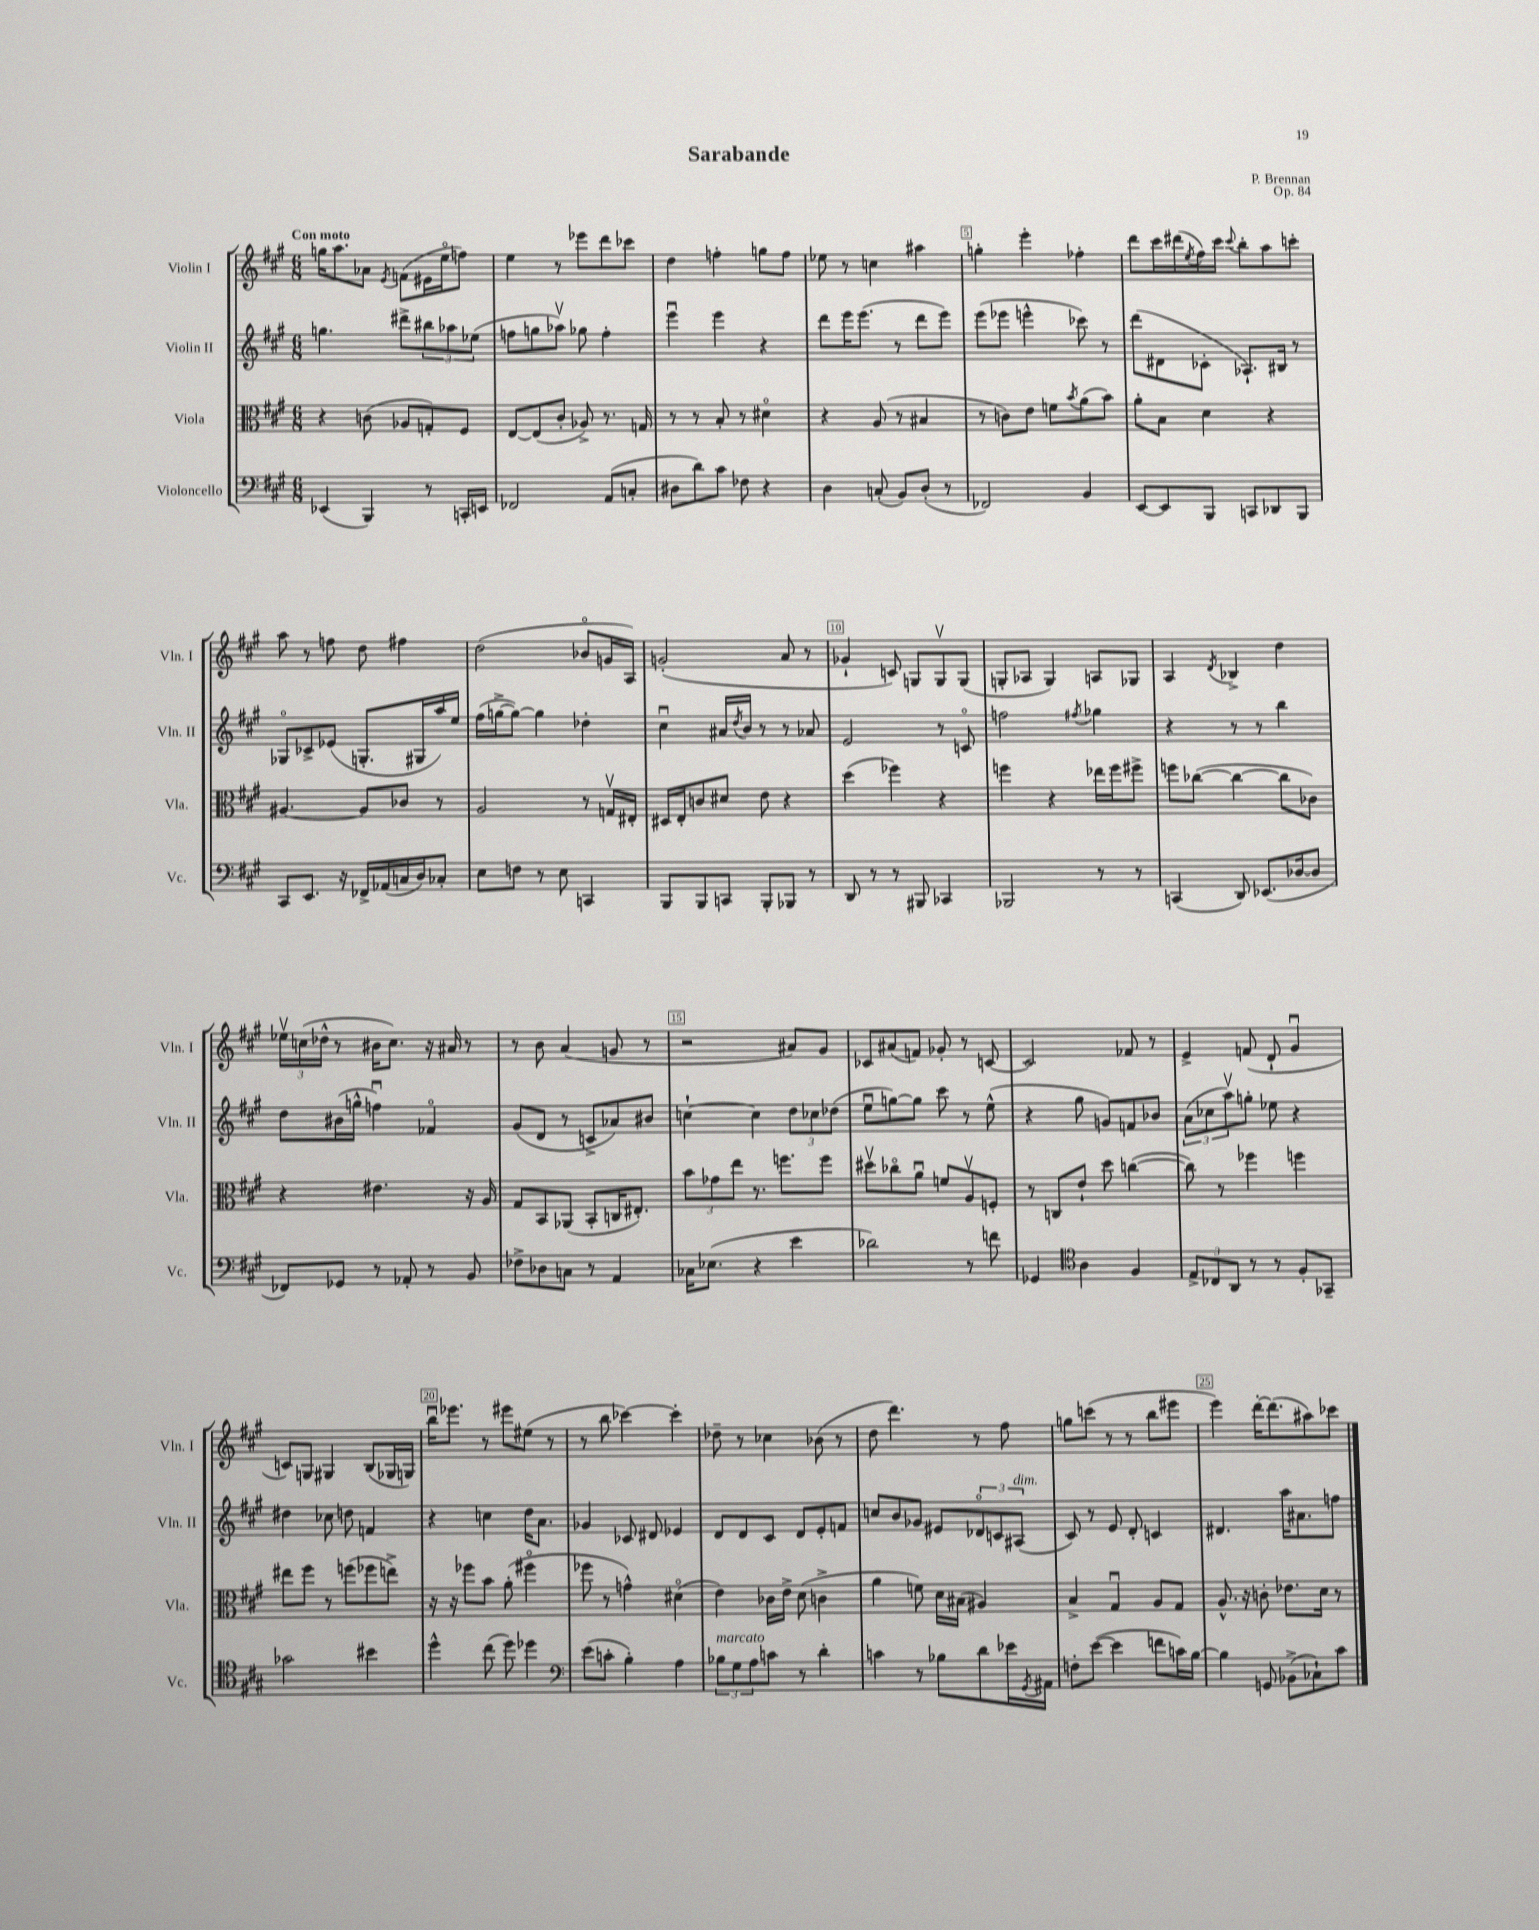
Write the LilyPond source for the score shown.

\header { title = "Sarabande" composer = "P. Brennan" opus = "Op. 84" }
<<
\new StaffGroup <<
\new Staff = "s0" \with { instrumentName = "Violin I" shortInstrumentName = "Vln. I" } {
    \clef treble \key a \major \numericTimeSignature \time 6/8 \tempo "Con moto"
    g''16 a''8. aes'8 \acciaccatura { e'8 } f'8( eis'16 e''16\flageolet f''8) |
    e''4 r8 ees'''8 d'''8 ces'''8 |
    d''4 f''4-. g''8 f''8 |
    ees''8 r8 c''4 ais''4 |
    g''4-. e'''4-. fes''4-. |
    d'''8 cis'''16 dis'''16( \acciaccatura { e''8 } fis''16) cis'''16 \appoggiatura { cis'''8 } b''8-. a''8 c'''8-. |
    a''8 r8 f''8 d''8 fis''4 |
    d''2( bes'8\flageolet g'16 a16) |
    g'2-.( a'8 r8 |
    ges'4-! c'8) g8 g8\upbow g8( |
    g8-. aes8 g4) a8 ges8 |
    a4 \acciaccatura { d'8 } bes4-> d''4 |
    \tuplet 3/2 { ees''16\upbow c''16( des''16-^ } r8 bis'16 c''8.) r16 ais'16 r8 |
    r8 b'8 a'4( g'8 r8 |
    r2 ais'8) gis'8 |
    ces'8 ais'8( f'8) ges'8-. r8 c'8~ |
    c'2 fes'8 r8 |
    e'4-> f'8( d'8-! gis'4\downbow |
    c'8) g8 gis4 b8( ges16 g16) |
    b''16\downbow ees'''8. r8 eis'''8 eis''8( r8 |
    r8 b''8 ces'''4~) ces'''4-. |
    des''8-- r8 ces''4 bes'8( r8 |
    d''8 d'''4.) r8 fis''8 |
    g''8 c'''8( r8 r8 b''8 eis'''8 |
    e'''4) d'''16~-. d'''8.( ais''8) ces'''8 \bar "|." |
}
\new Staff = "s1" \with { instrumentName = "Violin II" shortInstrumentName = "Vln. II" } {
    \clef treble \key a \major \numericTimeSignature \time 6/8
    g''4. dis'''8-> \tuplet 3/2 { bis''8 aes''8 ees''8( } |
    f''8 g''8 aes''8\upbow) ges''8 f''4-. |
    e'''4\downbow e'''4 r4 |
    d'''8 e'''16 e'''8.( r8 d'''8 e'''8) |
    e'''8( ees'''8 e'''4-^ ces'''8) r8 |
    d'''8( dis'8 ces'8-. aes8.-!) bis16 r8 |
    ges8\flageolet ces'8-> ees'8( g8.-. gis16 a''16) e''16 |
    fis''16( g''16~-> g''8~) g''4 des''4-. |
    cis''4\downbow ais'16 \acciaccatura { d''8 } b'16 r8 r8 aes'8 |
    e'2 r8 c'8\flageolet |
    f''2 \acciaccatura { fis''8 } ges''4 |
    r4 r8 r8 b''4 |
    d''8 bis'16( g''16-^ f''4\downbow) fes'4\flageolet |
    gis'8( d'8 r8 c'8-> aes'8) bis'8 |
    c''4~-! c''4 \tuplet 3/2 { d''8 ces''8 des''8( } |
    e''8\downbow g''8~) g''8 cis'''8 r8 e''8-^( |
    r4 gis''8 g'8) f'8 bes'8 |
    \tuplet 3/2 { a'8( ces''8 a''8\upbow) } g''8-. ees''8 r4 |
    dis''4 ces''8 d''8 f'4 |
    r4 c''4 d''16 a'8. |
    ges'4 ces'8 dis'8 ees'4 |
    d'8 d'8 cis'8 d'8 e'8-. f'8 |
    c''8 b'8 ges'8 eis'8 \tuplet 3/2 { des'8\flageolet c'8 ais8^\markup { \italic "dim." }( } |
    cis'8) r8 e'8 d'8-. c'4 |
    dis'4. a''16 ais'8. f''8 \bar "|." |
}
\new Staff = "s2" \with { instrumentName = "Viola" shortInstrumentName = "Vla." } {
    \clef alto \key a \major \numericTimeSignature \time 6/8
    r4 c'8( aes8 g8-.) fis8 |
    e8~ e8( cis'8-. aes8->) r8. g16 |
    r8 r8 b8-. r8 dis'4\flageolet |
    r4 a8( r8 bis4 |
    r8 c'8) e'8 f'8 \acciaccatura { b'8 } a'8( b'8) |
    a'8-. b8 d'4 r4 |
    ais4.~ ais8 ces'8 r8 |
    a2 r8 g16\upbow eis16-. |
    dis16 e16-. c'8 dis'8 e'8 r4 |
    d''4( fes''4) r4 |
    f''4 r4 ees''16 f''16 fis''8-> |
    f''8 ces''8~( ces''4~ ces''8 ces'8) |
    r4 eis'4. r16 a16 |
    gis8 b,8 aes,8( b,8-. c16 eis8.-.) |
    \tuplet 3/2 { b'8 ges'8 e''8 } r8. f''8. f''8 |
    dis''8\upbow ces''8\flageolet a'8\downbow f'8 a8\upbow f8-. |
    r8 c8 e'8-! d''8 c''4~( |
    c''8) r8 fes''4 f''4 |
    eis''8 fis''8 r8 f''8( fes''8 e''8->) |
    r16 r16 fes''8 b'8 a'8-.( fis''4\flageolet |
    fes''8 r8 g'4-^) dis'4\flageolet( |
    e'4) ces'16 e'16-> d'8( c'4-> |
    a'4 f'8) d'16 bis16( ais4) |
    b4-> gis4\downbow a8 gis8 |
    a8.-^ r16 c'8-. ees'8. d'16 r8 \bar "|." |
}
\new Staff = "s3" \with { instrumentName = "Violoncello" shortInstrumentName = "Vc." } {
    \clef bass \key a \major \numericTimeSignature \time 6/8
    ees,4( b,,4) r8 c,16-. e,16 |
    fes,2 a,8( c8-. |
    dis8 d'8) cis'8 fes8 r4 |
    d4 c8-.( b,8) d8-.( r8 |
    fes,2) b,4 |
    e,8~ e,8 b,,8 c,8 des,8 b,,8 |
    cis,8 e,8. r16 fes,16-> aes,16( c16 d16) ces8-. |
    e8 f8 r8 e8 c,4 |
    b,,8 b,,8 c,8 b,,8-. bes,,8 r8 |
    d,8 r8 r8 bis,,8 ces,4 |
    bes,,2 r8 r8 |
    c,4( d,8) ees,8.( des16~ des8 |
    fes,8) ges,8 r8 aes,8-. r8 b,8 |
    fes8-> des8 c8 r8 a,4 |
    ces16 ees8.( r4 e'4 |
    des'2) r8 f'8 |
    ges,4 \clef tenor a4 fis4 |
    \tuplet 3/2 { e8-> ces8 a,8 } r8 r8 fis8-. ges,8-- |
    ges'2 bis'4 |
    d''4-^ cis''8( d''8) des''4 |
    \clef bass e'8( c'8-. b4-.) a4 |
    \tuplet 3/2 { bes8^\markup { \italic "marcato" } gis8 a8 } c'8 r8 d'4-. |
    c'4 r8 bes8 d'8 ees'16 \acciaccatura { gis,8 } ais,16 |
    f8-. e'8~( e'4 f'8 c'16) b16~ |
    b4 g,8 bes,8->( ces8-!) cis'8 \bar "|." |
}
>>
>>
\layout { \context { \Score \override BarNumber.break-visibility = ##(#f #t #t) barNumberVisibility = #(every-nth-bar-number-visible 5) \override BarNumber.stencil = #(make-stencil-boxer 0.1 0.3 ly:text-interface::print) } }
